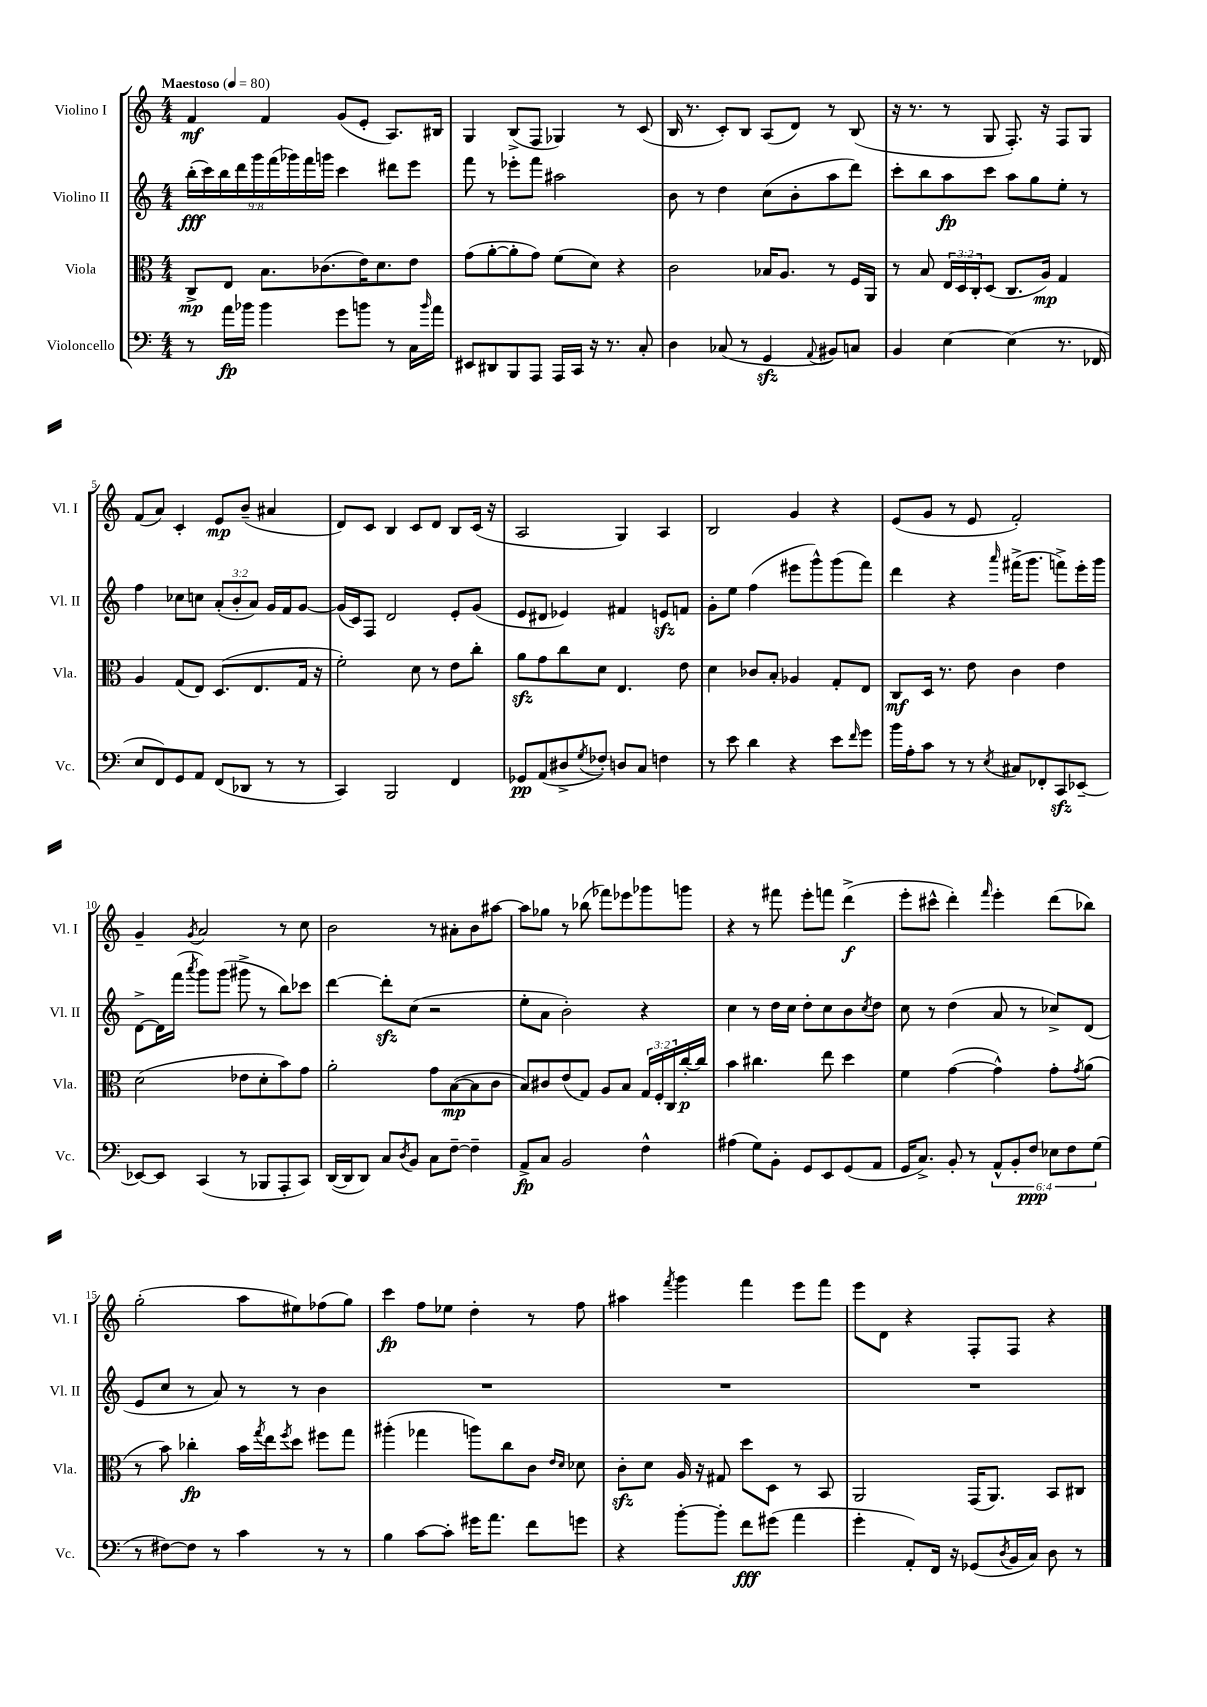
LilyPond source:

<<
\new StaffGroup <<
\new Staff = "s0" \with { instrumentName = "Violino I" shortInstrumentName = "Vl. I" } {
    \clef treble \key c \major \numericTimeSignature \time 4/4 \tempo "Maestoso" 4 = 80
    f'4\mf f'4 g'8( e'8-. a8.) bis16 |
    g4 b8->( f8 ges4) r8 c'8( |
    b16 r8. c'8-.) b8 a8( d'8) r8 b8( |
    r16 r8. r8 g8 f8.-.) r16 f8 g8 |
    f'8( a'8) c'4-. e'8\mp b'8--( ais'4 |
    d'8) c'8 b4 c'8 d'8 b8 c'16( r16 |
    a2 g4) a4 |
    b2 g'4 r4 |
    e'8( g'8 r8 e'8 f'2-.) |
    g'4-- \acciaccatura { g'8 } a'2 r8 c''8 |
    b'2 r8 ais'8-. b'8 ais''8~ |
    ais''8 ges''8 r8 bes''8( fes'''8) ees'''8 ges'''8 g'''8 |
    r4 r8 fis'''8 e'''8-. f'''8 d'''4->\f( |
    e'''8-. cis'''8-^ d'''4-.) \grace { f'''16 } e'''4-. d'''8( bes''8) |
    g''2-.( a''8 eis''8) fes''8( g''8) |
    c'''4\fp f''8 ees''8 d''4-. r8 f''8 |
    ais''4 \acciaccatura { f'''8 } g'''4 f'''4 e'''8 f'''8 |
    e'''8 d'8 r4 f8-. f8 r4 \bar "|." |
}
\new Staff = "s1" \with { instrumentName = "Violino II" shortInstrumentName = "Vl. II" } {
    \clef treble \key c \major \numericTimeSignature \time 4/4 \override Staff.TupletNumber.text = #tuplet-number::calc-fraction-text
    \tuplet 9/8 { b''16-.\fff( c'''16) b''16 d'''16 g'''16 f'''16( ges'''16) f'''16 g'''16 } c'''4 dis'''8 e'''8 |
    f'''8 r8 ees'''8-. f'''8 ais''2 |
    b'8 r8 d''4 c''8( b'8-. a''8 d'''8) |
    c'''8-. b''8 a''8\fp c'''8 a''8 g''8 e''8-. r8 |
    f''4 ces''8 c''8 \tuplet 3/2 { a'8-.( b'8-. a'8) } g'16 f'16 g'8~ |
    g'16( c'16) f8 d'2 e'8-. g'8( |
    e'8 dis'8 ees'4) fis'4 e'8\sfz f'8 |
    g'8-. e''8 f''4( eis'''8 g'''8-^) g'''8( f'''8) |
    d'''4 r4 \grace { a'''16 } fis'''16->( g'''8. f'''8->) e'''16-. g'''16 |
    d'8~-> d'16 f'''16( \acciaccatura { a'''8 } g'''8) g'''8( gis'''8-> r8 b''8) ces'''8 |
    d'''4~ d'''8-.\sfz c''8( r2 |
    e''8-. a'8 b'2-.) r4 |
    c''4 r8 d''16 c''16 d''8-. c''8 b'8 \acciaccatura { c''8 } d''8 |
    c''8 r8 d''4( a'8 r8 ces''8->) d'8( |
    e'8 c''8 r8 a'8) r8 r8 b'4 |
    R1 |
    R1 |
    R1 \bar "|." |
}
\new Staff = "s2" \with { instrumentName = "Viola" shortInstrumentName = "Vla." } {
    \clef alto \key c \major \numericTimeSignature \time 4/4 \override Staff.TupletNumber.text = #tuplet-number::calc-fraction-text
    c8->\mp e8 b8. ces'8.( e'16) d'8. e'8 |
    g'8( a'8~-. a'8-. g'8) f'8( d'8) r4 |
    c'2 bes16 a8. r8 f16 a,16 |
    r8 b8 \tuplet 3/2 { e16 d16 c16-. } d8( c8. a16\mp) g4 |
    a4 g8( e8) d8.( e8. g16 r16 |
    f'2-.) d'8 r8 e'8 c''8-. |
    a'8\sfz g'8 c''8 d'8 e4. e'8 |
    d'4 ces'8 b8-. aes4 g8-. e8 |
    c8\mf d16 r8. e'8 c'4 e'4 |
    d'2( ees'8 d'8-. b'8) g'8 |
    a'2-. g'8 b8~\mp( b8 c'8 |
    b8) cis'8 e'8( g8) a8 b8 \tuplet 3/2 { g16 f16-. c16 } c''16~-.\p c''16 |
    b'4 cis''4. e''8 d''4 |
    f'4 g'4~( g'4-^) g'8-. \acciaccatura { g'8 } a'8( |
    r8 b'8) ces''4-.\fp b'16 \acciaccatura { g''8 } e''16 \acciaccatura { f''8 } d''8 fis''8 g''8 |
    ais''4-.( ges''4 a''8) c''8 c'8 \grace { e'16 d'16 } des'8 |
    c'8-.\sfz d'8 a16 r16 gis8 d''8 d8 r8 b,8 |
    a,2 g,16( a,8.) b,8 cis8 \bar "|." |
}
\new Staff = "s3" \with { instrumentName = "Violoncello" shortInstrumentName = "Vc." } {
    \clef bass \key c \major \numericTimeSignature \time 4/4 \override Staff.TupletNumber.text = #tuplet-number::calc-fraction-text
    r8 a'16\fp bes'16 bes'4 g'8 b'8 r8 c16 \grace { b'16 } a'16 |
    eis,8 dis,8 b,,8 a,,8 a,,16 c,16 r16 r8. c8-. |
    d4 ces8( r8 g,4\sfz \appoggiatura { a,8 } bis,8) c8 |
    b,4 e4~ e4( r8. fes,16 |
    e8 f,8) g,8 a,8 f,8( des,8 r8 r8 |
    c,4) b,,2 f,4 |
    ges,8\pp a,8( dis8-> \acciaccatura { g8 } fes8-.) d8 c8 f4 |
    r8 e'8 d'4 r4 e'8 \grace { f'16 } g'8 |
    b'16 a16-. c'8 r8 r8 \acciaccatura { e8 } cis8 fes,8-. c,8\sfz ees,8~-- |
    ees,8~ ees,8 c,4( r8 bes,,8 a,,8-. c,8) |
    d,16~( d,16 d,8) c8 \acciaccatura { d8 } b,8 c8 f8~-- f4-- |
    a,8->\fp c8 b,2 f4-^ |
    ais4( g8) b,8-. g,8 e,8 g,8( a,8 |
    g,16 c8.->) b,8-. r8 \tuplet 6/4 { a,8-^ b,8-. f8\ppp ees8 f8 g8( } |
    r8 fis8~) fis8 r8 c'4 r8 r8 |
    b4 c'8~ c'8-. gis'16 a'8. f'8 g'8 |
    r4 b'8~-. b'8-. f'8\fff gis'8( a'4 |
    g'4-. a,8-.) f,16 r16 ges,8( \acciaccatura { d8 } b,16 c16) d8 r8 \bar "|." |
}
>>
>>
